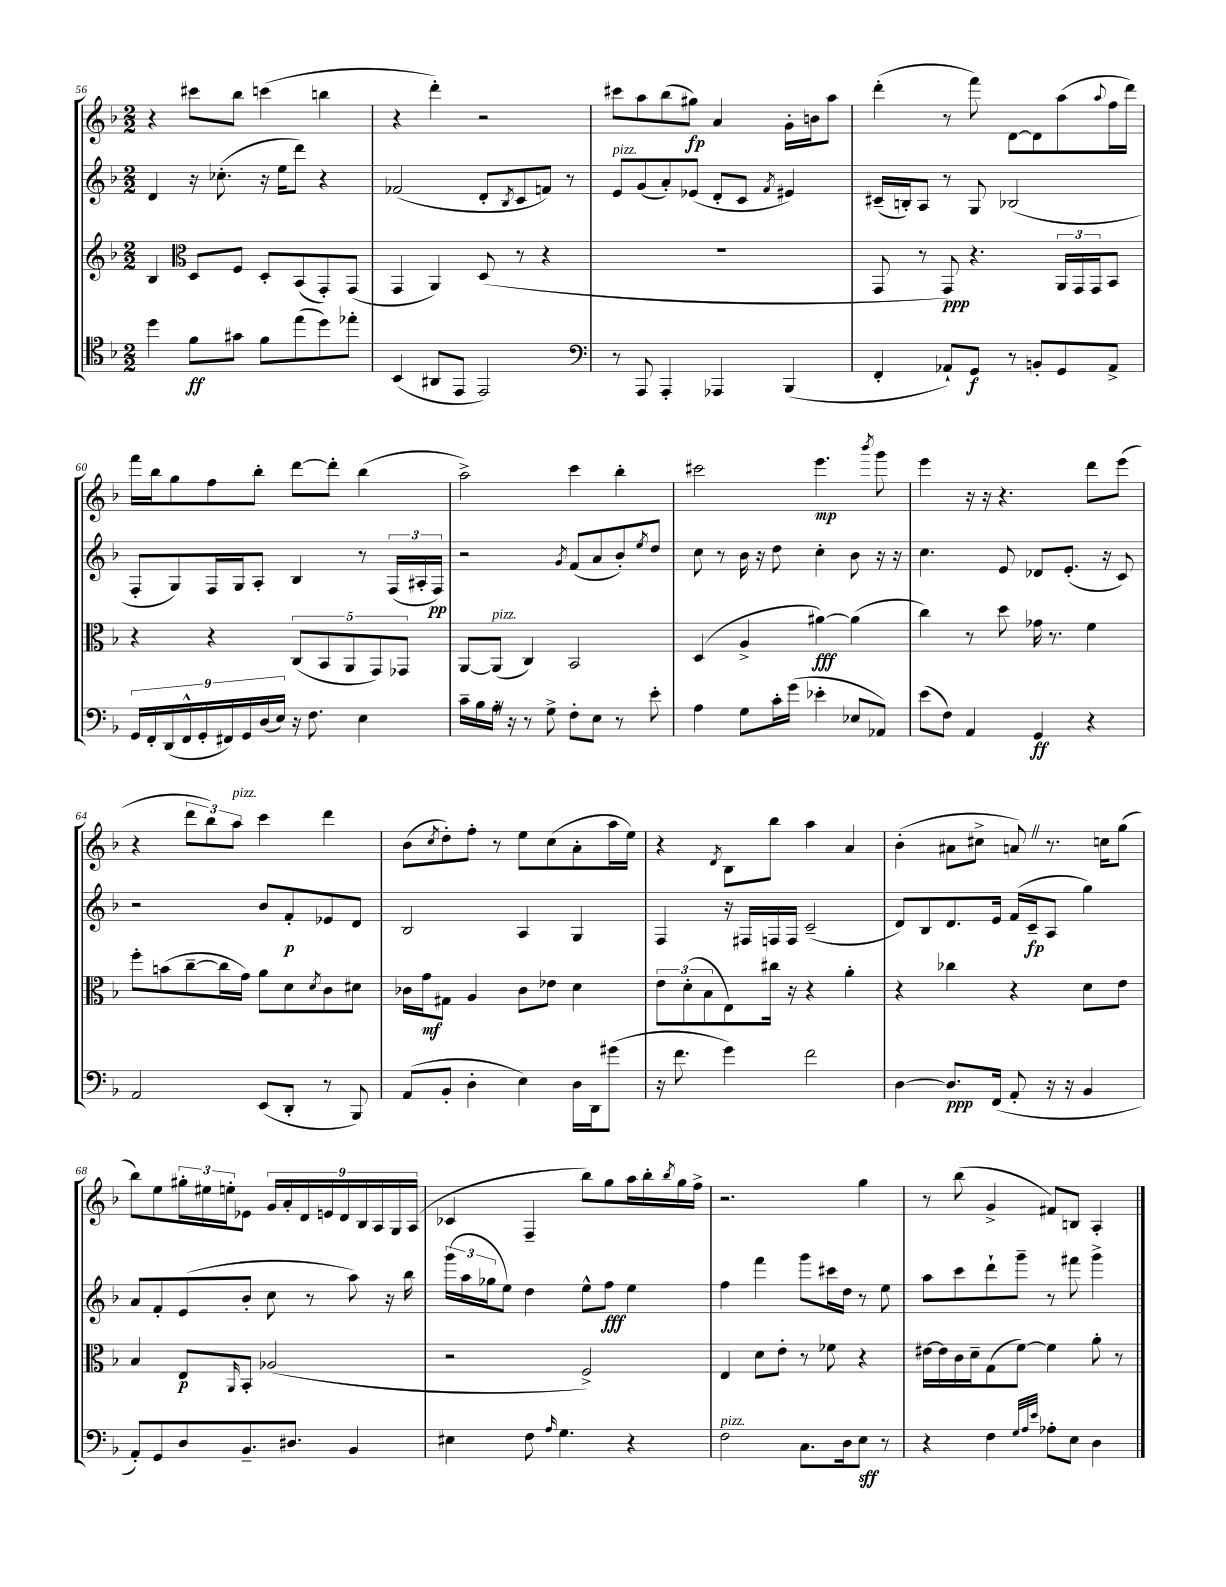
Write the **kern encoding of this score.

**kern	**dynam	**kern	**dynam	**kern	**dynam	**kern	**dynam
*part4	*part4	*part3	*part3	*part2	*part2	*part1	*part1
*staff4	*staff4	*staff3	*staff3	*staff2	*staff2	*staff1	*staff1
*clefC4	*	*clefG2	*	*clefG2	*	*clefG2	*
*k[b-]	*	*k[b-]	*	*k[b-]	*	*k[b-]	*
*M2/2	*	*M2/2	*	*M2/2	*	*M2/2	*
=56	=56	=56	=56	=56	=56	=56	=56
4dd\	.	4B-/	.	4d/	.	4r	.
*	*	*clefC3	*	*	*	*	*
8f\L	ff	8D/L	.	16r	.	8ccc#X\L	.
.	.	.	.	(8.cc-X'\	.	.	.
8g#X\J	.	8F/J	.	.	.	8bb-\J	.
8f\L	.	8D'/L	.	16r	.	(4cccn\	.
.	.	.	.	16ee\KL	.	.	.
(8ee\	.	(8BB-/	.	8ddd\J)	.	.	.
8dd\)	.	8GG'/)	.	4r	.	4bbn\	.
8ee-X'\J	.	(8GG/J	.	.	.	.	.
=57	=57	=57	=57	=57	=57	=57	=57
(4BB-/	.	4GG/	.	(2f-X/	.	4r	.
8AA#X/L	.	4AA/)	.	.	.	4ddd'\)	.
8EE/J	.	.	.	.	.	.	.
2EE/)	.	(8D/	.	8d'/L	.	2r	.
.	.	.	.	8qB-/	.	.	.
.	.	8r	.	8c/	.	.	.
.	.	4r	.	8fn/J)	.	.	.
.	.	.	.	8r	.	.	.
=58	=58	=58	=58	=58	=58	=58	=58
*clefF4	*	*	*	*	*	*	*
!	!	!	!	!LO:TX:a:i:t=pizz.	!	!	!
8r	.	1r	.	8e/L	.	8ccc#X\L	.
8AAA/	.	.	.	(8g/	.	8aa\	.
4AAA'/	.	.	.	8a'/)	.	(8bb-\	.
.	.	.	.	(8e-X/J	.	8gg#X\J)	fp
4AAA-X/	.	.	.	8d'/L	.	4a/	.
.	.	.	.	8c/J	.	.	.
.	.	.	.	8qf/	.	.	.
(4BBB-/	.	.	.	4e#X/)	.	16g'\LL	.
.	.	.	.	.	.	16bn\J	.
.	.	.	.	.	.	8aa\J	.
=59	=59	=59	=59	=59	=59	=59	=59
4FF'/	.	8GG/	.	(16c#X~/LL	.	(4ddd'\	.
.	.	.	.	16Bn'/J)	.	.	.
.	.	8r	.	8A/J	.	.	.
8AA-X`/L)	.	8GG/)	ppp	8r	.	8r	.
8GG/J	f	4.r	.	8G/	.	8fff\)	.
8r	.	.	.	(2B-X/	.	[8d\L	.
8BBn'/L	.	.	.	.	.	8d\]	.
8GG/	.	24AA/LL	.	.	.	(8aa\	.
.	.	24GG/	.	.	.	.	.
.	.	24GG/J	.	.	.	.	.
.	.	.	.	.	.	8qqaa/	.
8AA-^/J	.	8BB-/J	.	.	.	16ff\L	.
.	.	.	.	.	.	16ddd\JJ)	.
!!LO:LB:g=z
=60	=60	=60	=60	=60	=60	=60	=60
18GG/LL	.	4r	.	8F'/L	.	16fff\LL	.
18FF'/	.	.	.	.	.	.	.
.	.	.	.	.	.	16bb-\J	.
(18DD/	.	.	.	.	.	.	.
.	.	.	.	8G/)	.	8gg\	.
18FF^^/	.	.	.	.	.	.	.
18GG'/	.	.	.	.	.	.	.
.	.	4r	.	16F/L	.	8ff\	.
18FF#X/)	.	.	.	.	.	.	.
.	.	.	.	16G/J	.	.	.
18GG/	.	.	.	.	.	.	.
.	.	.	.	8A'/J	.	8bb-'\J	.
(18D/	.	.	.	.	.	.	.
18E/JJ)	.	.	.	.	.	.	.
16r	.	(10C/L	.	4B-/	.	[8ddd\L	.
8.F\	.	.	.	.	.	.	.
.	.	10BB-/	.	.	.	.	.
.	.	.	.	.	.	8ddd'\J]	.
.	.	10AA/	.	.	.	.	.
4E\	.	.	.	8r	.	(4bb-\	.
.	.	10GG/)	.	.	.	.	.
.	.	.	.	(24F/LL	.	.	.
.	.	10GG-X/J	.	.	.	.	.
.	.	.	.	24A#X'/	.	.	.
.	.	.	.	24F/JJ)	pp	.	.
=61	=61	=61	=61	=61	=61	=61	=61
16c~\LL	.	[8AA/L	.	2r	.	2aa^\)	.
16B-\	.	.	.	.	.	.	.
!	!	!LO:TX:a:i:t=pizz.	!	!	!	!	!
16A'Z\JJ	.	(8AA/J]	.	.	.	.	.
16r	.	.	.	.	.	.	.
8r	.	4C/)	.	.	.	.	.
8G^\	.	.	.	.	.	.	.
.	.	.	.	8qg/	.	.	.
8F'\L	.	2BB-/	.	(8f/L	.	4ccc\	.
8E\J	.	.	.	8a/	.	.	.
8r	.	.	.	8b-'/)	.	4bb-'\	.
.	.	.	.	8qee/	.	.	.
8e'\	.	.	.	8dd/J	.	.	.
=62	=62	=62	=62	=62	=62	=62	=62
4A\	.	(4D/	.	8cc\	.	2ccc#X\	.
.	.	.	.	8r	.	.	.
8G\L	.	4A^/	.	16b-\	.	.	.
.	.	.	.	16r	.	.	.
16c'\L	.	.	.	8dd\	.	.	.
(16g\JJ	.	.	.	.	.	.	.
4e-X'\	.	[4a#X\)	fff	4cc'\	.	4.eee\	mp
8E-X/L	.	(4a#\]	.	8b-\	.	.	.
.	.	.	.	.	.	8qbbb-/	.
8AA-X/J)	.	.	.	16r	.	8ggg\	.
.	.	.	.	16r	.	.	.
=63	=63	=63	=63	=63	=63	=63	=63
(8e\L	.	4cc\)	.	4.cc\	.	4eee\	.
8F\J)	.	.	.	.	.	.	.
4AA/	.	8r	.	.	.	16r	.
.	.	.	.	.	.	16r	.
.	.	8dd\	.	8e/	.	4.r	.
4GG/	ff	16g-X\	.	8d-X/L	.	.	.
.	.	8.r	.	.	.	.	.
.	.	.	.	(8.e'/J	.	.	.
4r	.	4f\	.	.	.	8ddd\L	.
.	.	.	.	16r	.	.	.
.	.	.	.	8c/)	.	(8eee\J	.
!!LO:LB:g=z
=64	=64	=64	=64	=64	=64	=64	=64
2AA/	.	8ff'\L	.	2r	.	4r	.
.	.	(8bn\	.	.	.	.	.
.	.	[8cc~\	.	.	.	12ddd\L	.
.	.	.	.	.	.	12bb-\)	.
.	.	16cc\L]	.	.	.	.	.
!	!	!	!	!	!	!LO:TX:a:i:t=pizz.	!
.	.	.	.	.	.	12aa\J	.
.	.	16g\JJ)	.	.	.	.	.
(8EE/L	.	8a\L	.	8b-/L	.	4ccc\	.
8DD'/J	.	8d\	.	8f'/	p	.	.
.	.	8qd/	.	.	.	.	.
8r	.	8c\	.	8e-X/	.	4ddd\	.
8BBB-/)	.	8d#X\J	.	8d/J	.	.	.
=65	=65	=65	=65	=65	=65	=65	=65
(8AA/L	.	16c-X\LL	.	2B-/	.	(8b-\L	.
.	.	16g\J	mf	.	.	.	.
.	.	.	.	.	.	8qcc/	.
8BB-'/J	.	8G#X\J	.	.	.	8dd'\)	.
4D'\	.	4A/	.	.	.	8ff'\J	.
.	.	.	.	.	.	8r	.
4E\)	.	8c-\L	.	4A/	.	8ee\L	.
.	.	8e-X\J	.	.	.	(8cc\	.
16D\LL	.	4d\	.	4G/	.	8a'\	.
16DD\J	.	.	.	.	.	.	.
(8g#X\J	.	.	.	.	.	16aa\L	.
.	.	.	.	.	.	16ee\JJ)	.
=66	=66	=66	=66	=66	=66	=66	=66
16r	.	12e\L	.	4F/	.	4r	.
8.f\	.	.	.	.	.	.	.
.	.	(12d'\	.	.	.	.	.
.	.	12B-\	.	.	.	.	.
.	.	.	.	.	.	8qd/	.
4g\)	.	8E\)	.	16r	.	8B-\L	.
.	.	.	.	16F#X/LL	.	.	.
.	.	16cc#X\Jk	.	16Fn/	.	8bb-\J	.
.	.	16r	.	16F/JJ	.	.	.
2f\	.	4r	.	(2c~/	.	4aa\	.
.	.	4a'\	.	.	.	4a/	.
=67	=67	=67	=67	=67	=67	=67	=67
[4D\	.	4r	.	8d/L)	.	(4b-'\	.
.	.	.	.	8B-/	.	.	.
8.D/L]	ppp	4cc-X\	.	8.d/	.	8a#X\L	.
.	.	.	.	.	.	8cc#X^\J	.
(16FF/Jk	.	.	.	16e/Jk	.	.	.
8AA'/	.	4r	.	(16f/LL	.	8anZ/)	.
.	.	.	.	16c~/J	fp	.	.
16r	.	.	.	8A/J	.	8.r	.
16r	.	.	.	.	.	.	.
4BB-/	.	8d\L	.	4gg\)	.	.	.
.	.	.	.	.	.	16ccn\KL	.
.	.	8e\J	.	.	.	(8gg\J	.
!!LO:LB:g=z
=68	=68	=68	=68	=68	=68	=68	=68
8AA'/L)	.	4B-/	.	8a/L	.	8bb-\L)	.
8GG/	.	.	.	8f'/	.	8ee\	.
8D/	.	8E/L	p	(8e/	.	24gg#X'\L	.
.	.	.	.	.	.	24ee#X\	.
.	.	.	.	.	.	24een'\J	.
.	.	16qqAA/	.	.	.	.	.
8.BB-~/	.	8BB-'/J	.	8b-'/J	.	8e-X\J	.
.	.	(2A-X/	.	8cc\	.	18g/LL	.
.	.	.	.	.	.	18a'/	.
8.D#X/J	.	.	.	.	.	.	.
.	.	.	.	.	.	18d/	.
.	.	.	.	8r	.	.	.
.	.	.	.	.	.	18en/	.
.	.	.	.	.	.	18d/	.
4BB-/	.	.	.	8aa\)	.	.	.
.	.	.	.	.	.	18B-/	.
.	.	.	.	.	.	18A/	.
.	.	.	.	16r	.	.	.
.	.	.	.	.	.	18G/	.
.	.	.	.	16bb-\	.	.	.
.	.	.	.	.	.	(18A/JJ	.
=69	=69	=69	=69	=69	=69	=69	=69
4E#X\	.	2r	.	(24ggg\LL	.	4c-X/	.
.	.	.	.	24aa\	.	.	.
.	.	.	.	24gg-X\J	.	.	.
.	.	.	.	8ee\J)	.	.	.
8F\	.	.	.	4dd\	.	4F~/	.
16qqA/	.	.	.	.	.	.	.
4.G\	.	.	.	.	.	.	.
.	.	2F^/)	.	8ee^^\L	.	8bb-\L)	.
.	.	.	.	8ff\J	fff	8gg\	.
4r	.	.	.	4ee\	.	16aa\L	.
.	.	.	.	.	.	16bb-'\	.
.	.	.	.	.	.	8qbb-/	.
.	.	.	.	.	.	16gg\	.
.	.	.	.	.	.	16ff^\JJ	.
=70	=70	=70	=70	=70	=70	=70	=70
!LO:TX:a:i:t=pizz.	!	!	!	!	!	!	!
2F\	.	4E/	.	4ff\	.	2.r	.
.	.	8d\L	.	4fff\	.	.	.
.	.	8e'\J	.	.	.	.	.
8.C\L	.	8r	.	8ggg\L	.	.	.
.	.	8f-X\	.	16ccc#X\L	.	.	.
16D\k	.	.	.	16dd\JJ	.	.	.
8E\J	sff	4r	.	8r	.	4gg\	.
8r	.	.	.	8ee\	.	.	.
=71	=71	=71	=71	=71	=71	=71	=71
4r	.	[16e#X\LL	.	8aa\L	.	8r	.
.	.	16e#\]	.	.	.	.	.
.	.	16c\	.	8ccc\	.	(8bb-\	.
.	.	16d~\J	.	.	.	.	.
4F\	.	(8G\	.	8ddd`\	.	4g^/	.
.	.	[8f\J)	.	8ggg~\J	.	.	.
32qqG/LLL	.	.	.	.	.	.	.
32qqA/	.	.	.	.	.	.	.
32qqe/JJJ	.	.	.	.	.	.	.
8A-X'\L	.	4f\]	.	8r	.	8f#X/L)	.
8E\J	.	.	.	8fff#X\	.	8Bn/J	.
4D\	.	8a'\	.	4ggg^\	.	4A'/	.
.	.	8r	.	.	.	.	.
==	==	==	==	==	==	==	==
*-	*-	*-	*-	*-	*-	*-	*-
